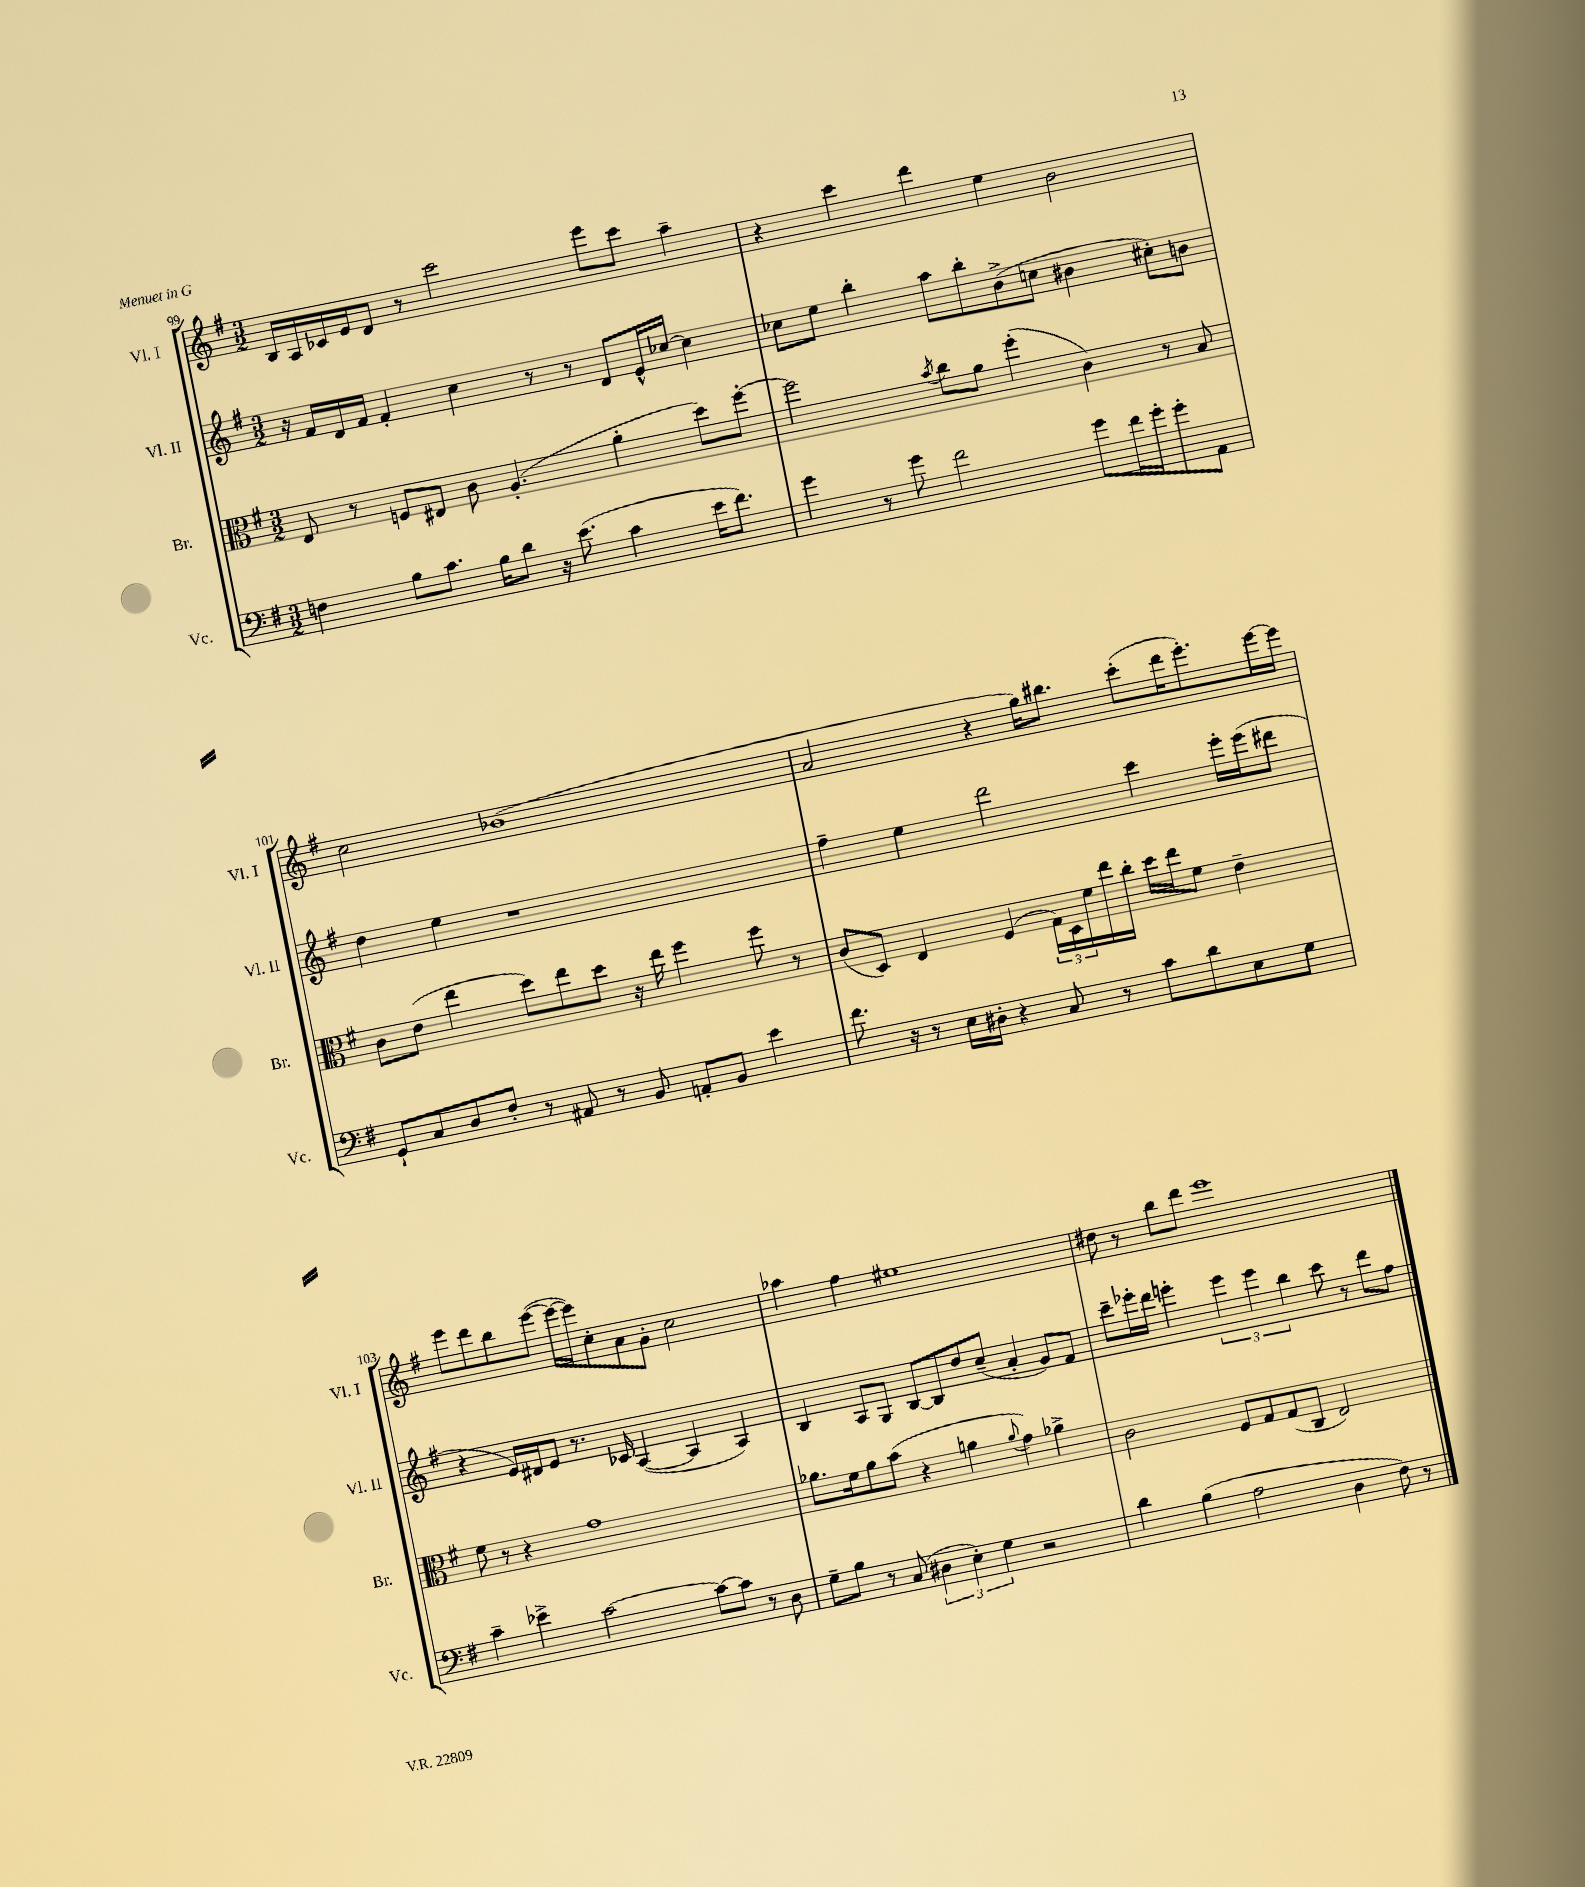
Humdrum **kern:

**kern	**kern	**kern	**kern
*part4	*part3	*part2	*part1
*staff4	*staff3	*staff2	*staff1
*I"Vc.	*I"Br.	*I"Vl. II	*I"Vl. I
*I'Vc.	*I'Br.	*I'Vl. II	*I'Vl. I
*clefF4	*clefC3	*clefG2	*clefG2
*k[f#]	*k[f#]	*k[f#]	*k[f#]
*M3/2	*M3/2	*M3/2	*M3/2
=99	=99	=99	=99
4Fn\	8E/	16r	16B/LL
.	.	16f#/LL	16A/
.	8r	16d/	16c-X/
.	.	16f#/JJ	16e/J
8B\L	8Fn/L	4f#'/	8d/J
8.c\J	8E#X/J	.	8r
.	8c\	4cc\	2ccc\
16B\KL	.	.	.
8d\J	(4.A'/	.	.
16r	.	8r	.
(8.e\	.	.	.
.	.	8r	.
4c\	4a'\	8d/L	8eee\L
.	.	16e^^/L	8ccc\J
.	.	[16cc-X/JJ	.
16e\KL	8dd\L)	4cc-\]	4aa~\
8.f#\J)	.	.	.
.	[8ff#'\J	.	.
=100	=100	=100	=100
4g\	2ff#\]	8cc-X\L	4r
.	.	8ee\J	.
8r	.	4bb'\	4ccc\
8g\	.	.	.
.	8qb/	.	.
2f#\	8cc\L	8aa\L	4ddd\
.	8a\J	8bb'\	.
.	(4ff#'\	(8b^\	4ee\
.	.	8ccn\J	.
8g\L	4c\)	4b#X\	2b\
16f#\L	.	.	.
16g'\J	.	.	.
8g'\	8r	8cc#X'\L)	.
8AA\J	8B/	8bn\J	.
!!LO:LB:g=z
=101	=101	=101	=101
8GG`/L	8c\L	4dd\	2cc\
8C/	(8e\J	.	.
8D/	4ee\	4ee\	.
8F#'/J	.	.	.
8r	8dd\L)	1r	(1b-X
8AA#X/	8ee\	.	.
8r	8dd\J	.	.
8BB/	16r	.	.
.	16ee\	.	.
8AAn'/L	4ff#\	.	.
8BB/J	.	.	.
4e\	8ff#\	.	.
.	8r	.	.
=102	=102	=102	=102
8.f#\	(8c/L	4ff#~\	2a/
.	8D/J)	.	.
16r	.	.	.
8r	4E/	4ee\	.
16E\LL	.	.	.
16D#X'\JJ	.	.	.
4r	(4F#/	2ddd\	4r
8C/	24G\LL)	.	16gg\KL)
.	24D\	.	.
.	.	.	8.bb#X\J
.	24f#\	.	.
8r	16ee\	.	.
.	16cc'\JJ	.	.
8c\L	16dd\LL	4ccc\	(8ccc'\L
.	16ee\J	.	.
8d\	8f#\J	.	16ddd\K
.	.	.	8.eee'\)
8E\	4e~\	16eee'\LL	.
.	.	(16eee\J	.
8G\J	.	8ddd#X\J	[16eee\L
.	.	.	16eee\JJ]
!!LO:LB:g=z
=103	=103	=103	=103
4c~\	8f#\	4r	8eee\L
.	8r	.	8ddd\
4e-X^\	4r	16e/LL)	8bb\
.	.	16d#X/J	.
.	.	8e/J	([8eee\J
[2c\	1g	8.r	16eee\LL_
.	.	.	16eee\J])
.	.	.	8cc'\
.	.	16c-X/	.
.	.	([4A/	8a\
.	.	.	8g'\J
8c\L_	.	4A/]	2cc\
8c\J]	.	.	.
8r	.	4A/)	.
8D\	.	.	.
=104	=104	=104	=104
8G~\L	8.a-X\L	4B/	4aa-X\
8B\J	.	.	.
.	16f#\k	.	.
8r	8a-\	8A/L	4ff#\
(8C/	(8b\J	8G/J	.
6D#X\	4r	[8B/L	1ee#X
.	.	8B/]	.
6E'\)	.	.	.
.	4an\	8dd/	.
6G\	.	.	.
.	.	(8cc~/J	.
.	8qqa/	.	.
2r	4g\)	4a'/	.
.	4a-X^\	8g/L)	.
.	.	8f#/J	.
=105	=105	=105	=105
4d\	2c\	8ccc~\L	8dd#X\
.	.	16eee-X'\L	8r
.	.	16ddd\JJ	.
(4B\	.	4eeen'\	8bb\L
.	.	.	8ddd\J
2A\	8F#/L	6eee\	1eee
.	8G/	.	.
.	.	6eee\	.
.	(8G/	.	.
.	.	6bb\	.
.	8C/J	.	.
4D\	2E/)	8ccc\	.
.	.	8r	.
8F#\)	.	8ddd\L	.
8r	.	8ff#\J	.
==	==	==	==
*-	*-	*-	*-
